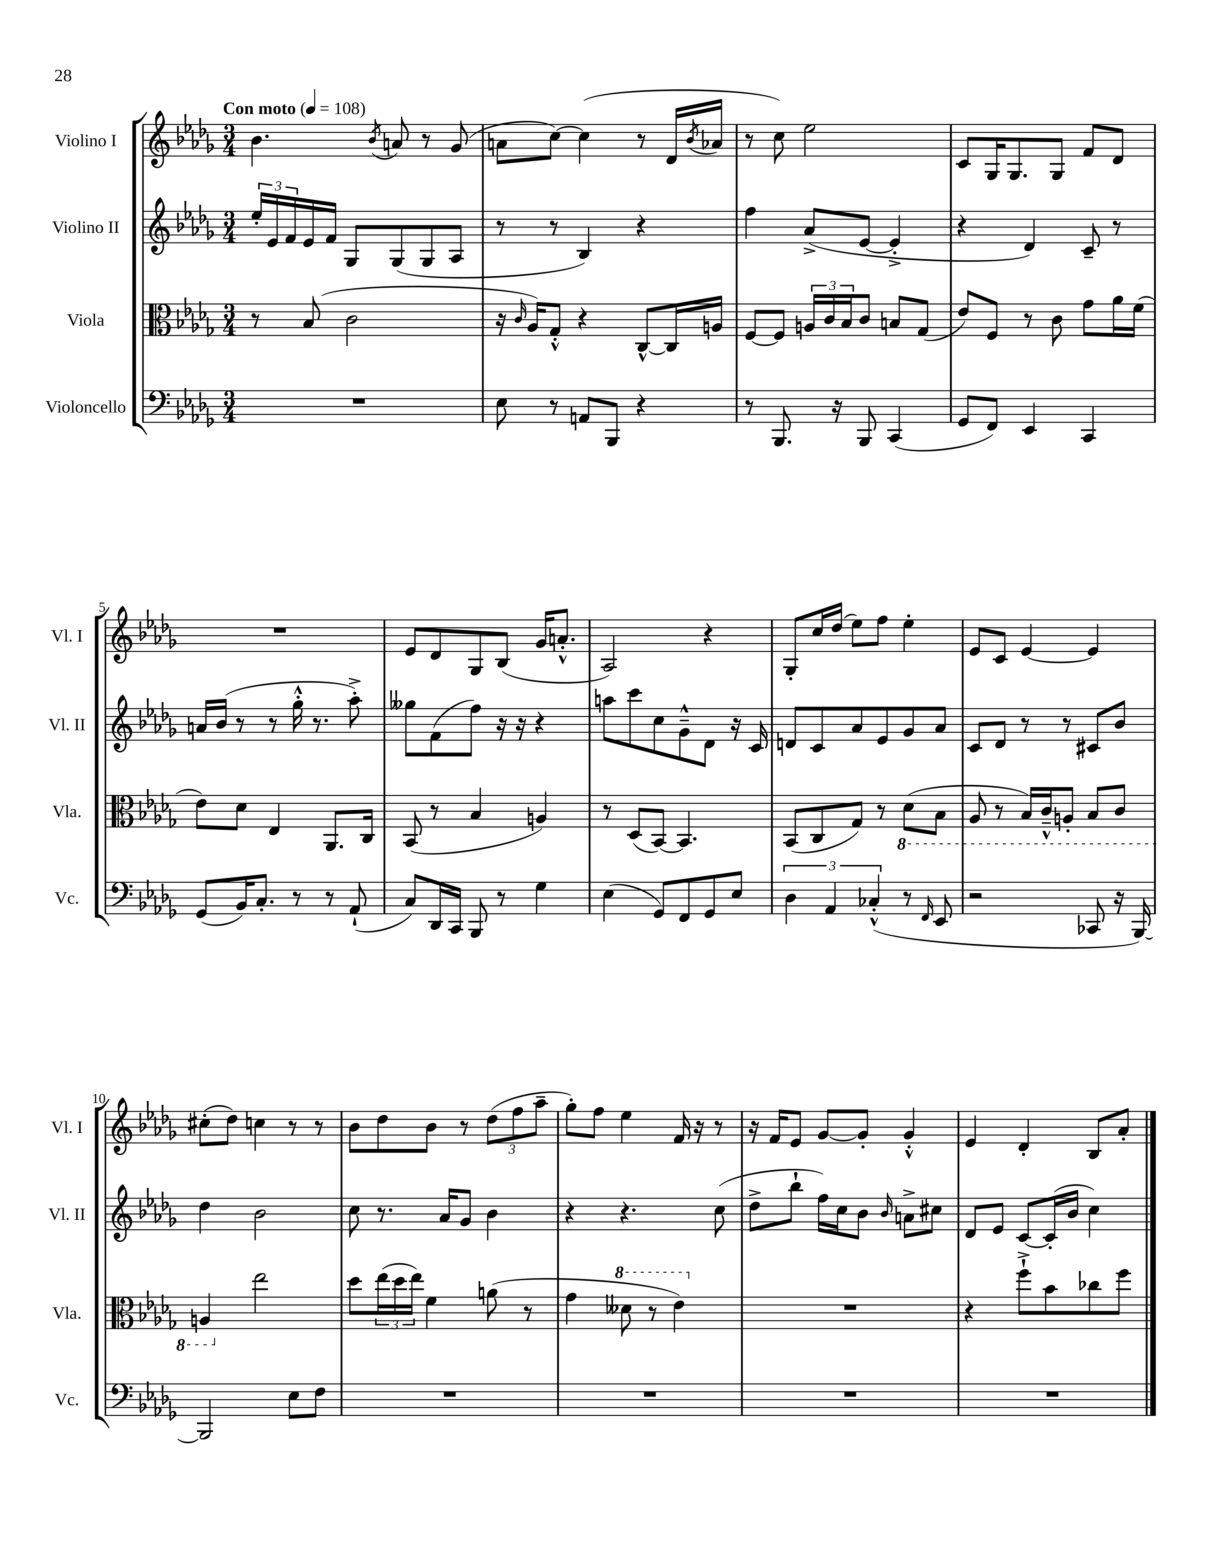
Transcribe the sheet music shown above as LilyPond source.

<<
\new StaffGroup <<
\new Staff = "s0" \with { instrumentName = "Violino I" shortInstrumentName = "Vl. I" } {
    \clef treble \key des \major \numericTimeSignature \time 3/4 \tempo "Con moto" 4 = 108
    bes'4. \acciaccatura { bes'8 } a'8 r8 ges'8( |
    a'8 c''8~) c''4( r8 des'16 \acciaccatura { bes'8 } aes'16 |
    r8 c''8) ees''2 |
    c'8 ges16 ges8. ges8 f'8 des'8 |
    R2. |
    ees'8 des'8 ges8 bes8( ges'16 a'8.-.-^ |
    aes2) r4 |
    ges8-. c''16 des''16( ees''8) f''8 ees''4-. |
    ees'8 c'8 ees'4~ ees'4 |
    cis''8-.( des''8) c''4 r8 r8 |
    bes'8 des''8 bes'8 r8 \tuplet 3/2 { des''8( f''8 aes''8-- } |
    ges''8-.) f''8 ees''4 f'16 r16 r8 |
    r16 f'16 ees'8 ges'8~ ges'8-. ges'4-.-^ |
    ees'4 des'4-. bes8 aes'8-. \bar "|." |
}
\new Staff = "s1" \with { instrumentName = "Violino II" shortInstrumentName = "Vl. II" } {
    \clef treble \key des \major \numericTimeSignature \time 3/4
    \tuplet 3/2 { ees''16-. ees'16 f'16 } ees'16 f'16 ges8 ges8( ges8 aes8 |
    r8 r8 bes4) r4 |
    f''4 aes'8->( ees'8~ ees'4-.-> |
    r4 des'4) c'8-- r8 |
    a'16 bes'16( r8 r8 ges''16-.-^ r8. aes''8-.->) |
    geses''8 f'8( f''8) r16 r16 r4 |
    a''8 c'''8 c''8 ges'8---^ des'8 r16 c'16 |
    d'8 c'8 aes'8 ees'8 ges'8 aes'8 |
    c'8 des'8 r8 r8 cis'8 bes'8 |
    des''4 bes'2 |
    c''8 r8. aes'16 ges'8 bes'4 |
    r4 r4. c''8( |
    des''8-> bes''8-! f''16) c''16 bes'8 \grace { bes'16 } a'8-> cis''8 |
    des'8 ees'8 c'8~ c'16-.( bes'16 c''4) \bar "|." |
}
\new Staff = "s2" \with { instrumentName = "Viola" shortInstrumentName = "Vla." } {
    \clef alto \key des \major \numericTimeSignature \time 3/4
    r8 bes8( c'2 |
    r16 \grace { c'16 } aes16) ges8-.-^ r4 c8~-^ c16 a16 |
    f8~ f8 \tuplet 3/2 { a16 c'16 bes16 } c'8 b8 ges8( |
    ees'8) f8 r8 c'8 ges'8 aes'16 f'16( |
    ees'8) des'8 ees4 aes,8. c16 |
    bes,8( r8 bes4 a4) |
    r8 des8( bes,8~) bes,4. |
    bes,8( c8 ges8) r8 \ottava #-1 des8( bes,8 |
    aes,8 r8 bes,16) c16---^ a,8-. bes,8 c8 |
    a,4 \ottava #0 ees''2 |
    des''8 \tuplet 3/2 { ees''16( des''16 ees''16) } f'4 a'8( r8 |
    ges'4 \ottava #1 deses''8 r8 ees''4) \ottava #0 |
    R2. |
    r4 f''8-!-> bes'8 ces''8 f''8 \bar "|." |
}
\new Staff = "s3" \with { instrumentName = "Violoncello" shortInstrumentName = "Vc." } {
    \clef bass \key des \major \numericTimeSignature \time 3/4
    R2. |
    ees8 r8 a,8 bes,,8 r4 |
    r8 bes,,8. r16 bes,,8 c,4( |
    ges,8 f,8) ees,4 c,4 |
    ges,8( bes,16) c8.-. r8 r8 aes,8-!( |
    c8) des,16 c,16 bes,,8 r8 ges4 |
    ees4( ges,8) f,8 ges,8 ees8 |
    \tuplet 3/2 { des4 aes,4 ces4-.-^( } r8 \grace { f,16 } ees,8 |
    r2 ces,8 r16 bes,,16~) |
    bes,,2 ees8 f8 |
    R2. |
    R2. |
    R2. |
    R2. \bar "|." |
}
>>
>>
